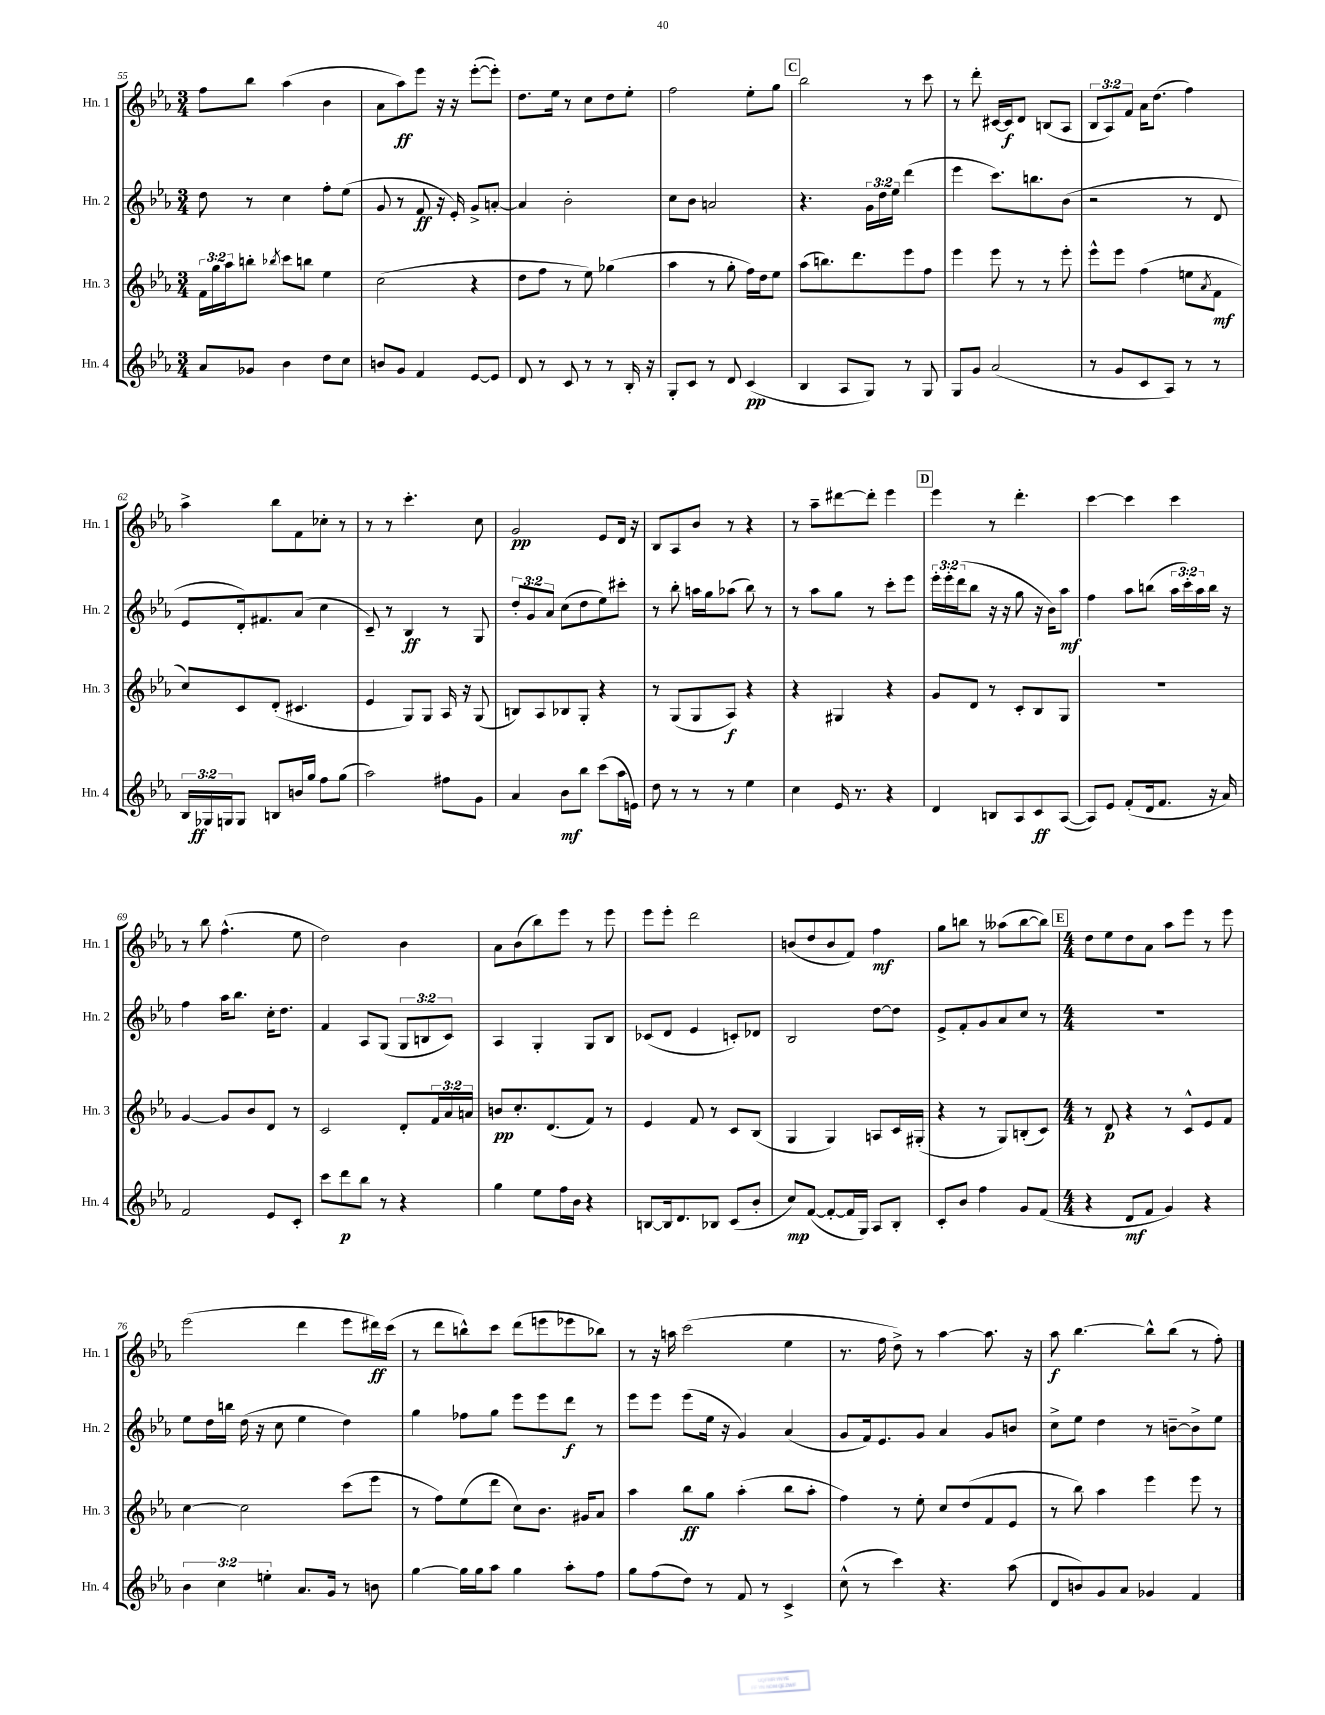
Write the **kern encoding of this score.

**kern	**kern	**kern	**kern
*staff4	*staff3	*staff2	*staff1
*clefG2	*clefG2	*clefG2	*clefG2
*k[b-e-a-]	*k[b-e-a-]	*k[b-e-a-]	*k[b-e-a-]
*M3/4	*M3/4	*M3/4	*M3/4
8a-	24f	8dd	8ff
.	24gg	.	.
.	24aa-	.	.
8g-	8bb'	8r	8bb-
.	8qbb-	.	.
4b-	8ccc	4cc	(4aa-
.	8bb	.	.
8dd	4ee-	8ff'	4b-
8cc	.	(8ee-	.
=	=	=	=
8b	(2cc	8g	8a-
8g	.	8r	8aa-)
4f	.	8f	8eee-
.	.	16r	16r
.	.	16e-')	16r
[8e-	4r	8g^	([8eee-'
8e-]	.	[8a'	8eee-'])
=	=	=	=
8d	8dd	4a]	8.dd
8r	8ff	.	.
.	.	.	16ee-
8c	8r	2b-'	8r
8r	8ee-)	.	8cc
8r	(4gg-	.	8dd
16B-'	.	.	8ee-'
16r	.	.	.
=	=	=	=
8G'	4aa-	8cc	2ff
8c	.	8b-	.
8r	8r	2a	.
8d	8gg'	.	.
(4c	16ff)	.	8ee-'
.	16dd	.	.
.	8ee-	.	8gg
=	=	=	=
4B-	(8aa-	4.r	2bb-
.	8.bb)	.	.
8A-	.	.	.
.	8.ddd	.	.
8G)	.	24g	.
.	.	24dd	.
.	.	24ee-	.
8r	8eee-	(4ddd	8r
8G	8ff	.	8ccc
=	=	=	=
8G	4eee-	4eee-	8r
8g	.	.	8ddd'
(2a-	8eee-	8.ccc)	[16c#
.	.	.	16c#]
.	8r	.	8d
.	.	8.bb	.
.	8r	.	(8B
.	8eee-'	(8b-	8A-
=	=	=	=
8r	8eee-^^	2r	12B-
.	.	.	12A-)
8g	8eee-	.	.
.	.	.	12f
8c	(4ff	.	16a-
.	.	.	(8.dd
8A-)	.	.	.
8r	8ee	8r	4ff)
.	8qa-	.	.
8r	8f	8d	.
=	=	=	=
24B-	8cc)	8e-	4aa-^
24G-	.	.	.
24G	.	.	.
8G	8c	16d')	.
.	.	8.f#	.
8B	(8d'	.	8bb-
16b	4.c#	(8a-	8f
16gg	.	.	.
8ff	.	4cc	8cc-'
(8gg	.	.	8r
=	=	=	=
2aa-)	4e-	8c~)	8r
.	.	8r	8r
.	8G)	4B-	4.ccc'
.	8G	.	.
8ff#	16A-	8r	.
.	16r	.	.
8g	(8G	8G	8cc
=	=	=	=
4a-	8B)	12dd'	2g
.	.	12g	.
.	8A-	.	.
.	.	12a-	.
8b-	8B-	(8cc	.
8bb-	8G'	8dd	.
(8ccc	4r	8ee-)	8e-
16aa-	.	8ccc#'	16d
16e)	.	.	16r
=	=	=	=
8dd	8r	8r	8B-
8r	(8G	8bb-'	8A-
8r	8G	16aa	8b-
.	.	16gg	.
8r	8A-)	(8aa-	8r
4ee-	4r	8bb-)	4r
.	.	8r	.
=	=	=	=
4cc	4r	8r	8r
.	.	8aa-	8aa-~
16e-	4G#	8gg	[8ddd#
8.r	.	.	.
.	.	8r	8ddd#']
4r	4r	8ccc'	4eee-
.	.	8eee-	.
=	=	=	=
4d	8g	24eee-'	4eee-
.	.	24eee-'	.
.	.	(24ddd	.
.	8d	8bb-	.
8B	8r	16r	8r
.	.	16r	.
8A-	8c'	8gg	4.ddd'
8c	8B-	16r	.
.	.	16b-)	.
([8A-	8G	8aa-	.
=	=	=	=
8A-])	2.r	4ff	[4ccc
8e-	.	.	.
(8f'	.	8aa-	4ccc]
16d	.	(8bb	.
8.f	.	.	.
.	.	24aa-	4ccc
.	.	24ccc')	.
.	.	24aa-	.
16r	.	16bb	.
16a-)	.	16r	.
=	=	=	=
2f	[4g	4ff	8r
.	.	.	8bb-
.	8g]	16aa-	(4.ff^^
.	.	8.bb-	.
.	8b-	.	.
8e-	8d	16cc'	.
.	.	8.dd	.
8c'	8r	.	8ee-
=	=	=	=
8ccc	2c	4f	2dd)
8ddd	.	.	.
8bb-	.	8A-	.
8r	.	(8G	.
4r	8d'	12G	4b-
.	.	12B	.
.	24f	.	.
.	24a-	12c)	.
.	24a	.	.
=	=	=	=
4gg	8b	4A-	8a-
.	8.cc'	.	(8b-
8ee-	.	4G'	8bb-)
.	(8.d	.	.
16ff	.	.	8eee-
16b-	.	.	.
4r	8f)	8G	8r
.	8r	8B-	8eee-
=	=	=	=
[8B	4e-	(8c-	8eee-
16B]	.	8d	8eee-'
8.d	.	.	.
.	8f	4e-	2ddd
8B-	8r	.	.
(8c	8c	8c')	.
8b-'	(8B-	8d-	.
=	=	=	=
8cc)	4G	2B-	(8b
([8f	.	.	8dd
8f'_	4G)	.	8b
16f]	.	.	8f)
16G)	.	.	.
8A-	8A	[8dd	4ff
8B-'	16c	8dd]	.
.	(16G#'	.	.
=	=	=	=
8c'	4r	8e-^	8gg
8b-	.	8f'	8bb
4ff	8r	8g	8r
.	8G)	8a-	(8aa--
8g	(8B'	8cc	[8bb
(8f	8c)	8r	8bb])
=	=	=	=
*M4/4	*M4/4	*M4/4	*M4/4
4r	8r	1r	8dd
.	8d	.	8ee-
8d	4r	.	8dd
8f	.	.	8a-
4g)	8r	.	8aa-
.	8c^^	.	8eee-
4r	8e-	.	8r
.	8f	.	8eee-
=	=	=	=
6b-	[4cc	8ee-	(2eee-
.	.	16dd	.
6cc	.	.	.
.	.	16bb	.
.	2cc]	(16dd	.
.	.	16r	.
6ee'	.	.	.
.	.	8cc	.
8.a-	.	4ee-	4ddd
16g	.	.	.
8r	(8ccc	4dd)	8eee-
8b	8eee-	.	16ddd#)
.	.	.	(16ccc
=	=	=	=
[4gg	8r	4gg	8r
.	8ff)	.	8ddd
16gg]	(8ee-	8ff-	8bb^^)
16gg	.	.	.
8aa-	8ddd	8gg	8ccc
4gg	8cc)	8eee-	(8ddd
.	8.b-	8eee-	8eee
8aa-'	.	8ddd	8eee-
.	16g#	.	.
8ff	8a-	8r	8bb-)
=	=	=	=
8gg	4aa-	8eee-	8r
(8ff	.	8eee-	16r
.	.	.	16aa
8dd)	8bb-	(8eee-	(2ccc
8r	8gg	16ee-	.
.	.	16r	.
8f	(4aa-'	4g)	.
8r	.	.	.
4c^	8bb-	(4a-	4ee-
.	8aa-'	.	.
=	=	=	=
(8cc^^	4ff)	8g	8.r
8r	.	16f)	.
.	.	8.e-	16ff
4ccc)	8r	.	8dd^)
.	8ee-'	8g	8r
4.r	8cc	4a-	[4aa-
.	(8dd	.	.
.	8f	8g	8.aa-]
(8aa-	8e-	8b	.
.	.	.	16r
=	=	=	=
8d	8r	8cc^	8aa-
8b)	8bb-)	8ee-	[4.bb-
8g	4aa-	4dd	.
8a-	.	.	.
4g-	4eee-	8r	8bb-^^]
.	.	[8b~	(8bb-
4f	8eee-	8b^]	8r
.	8r	8ee-	8ff')
==	==	==	==
*-	*-	*-	*-
